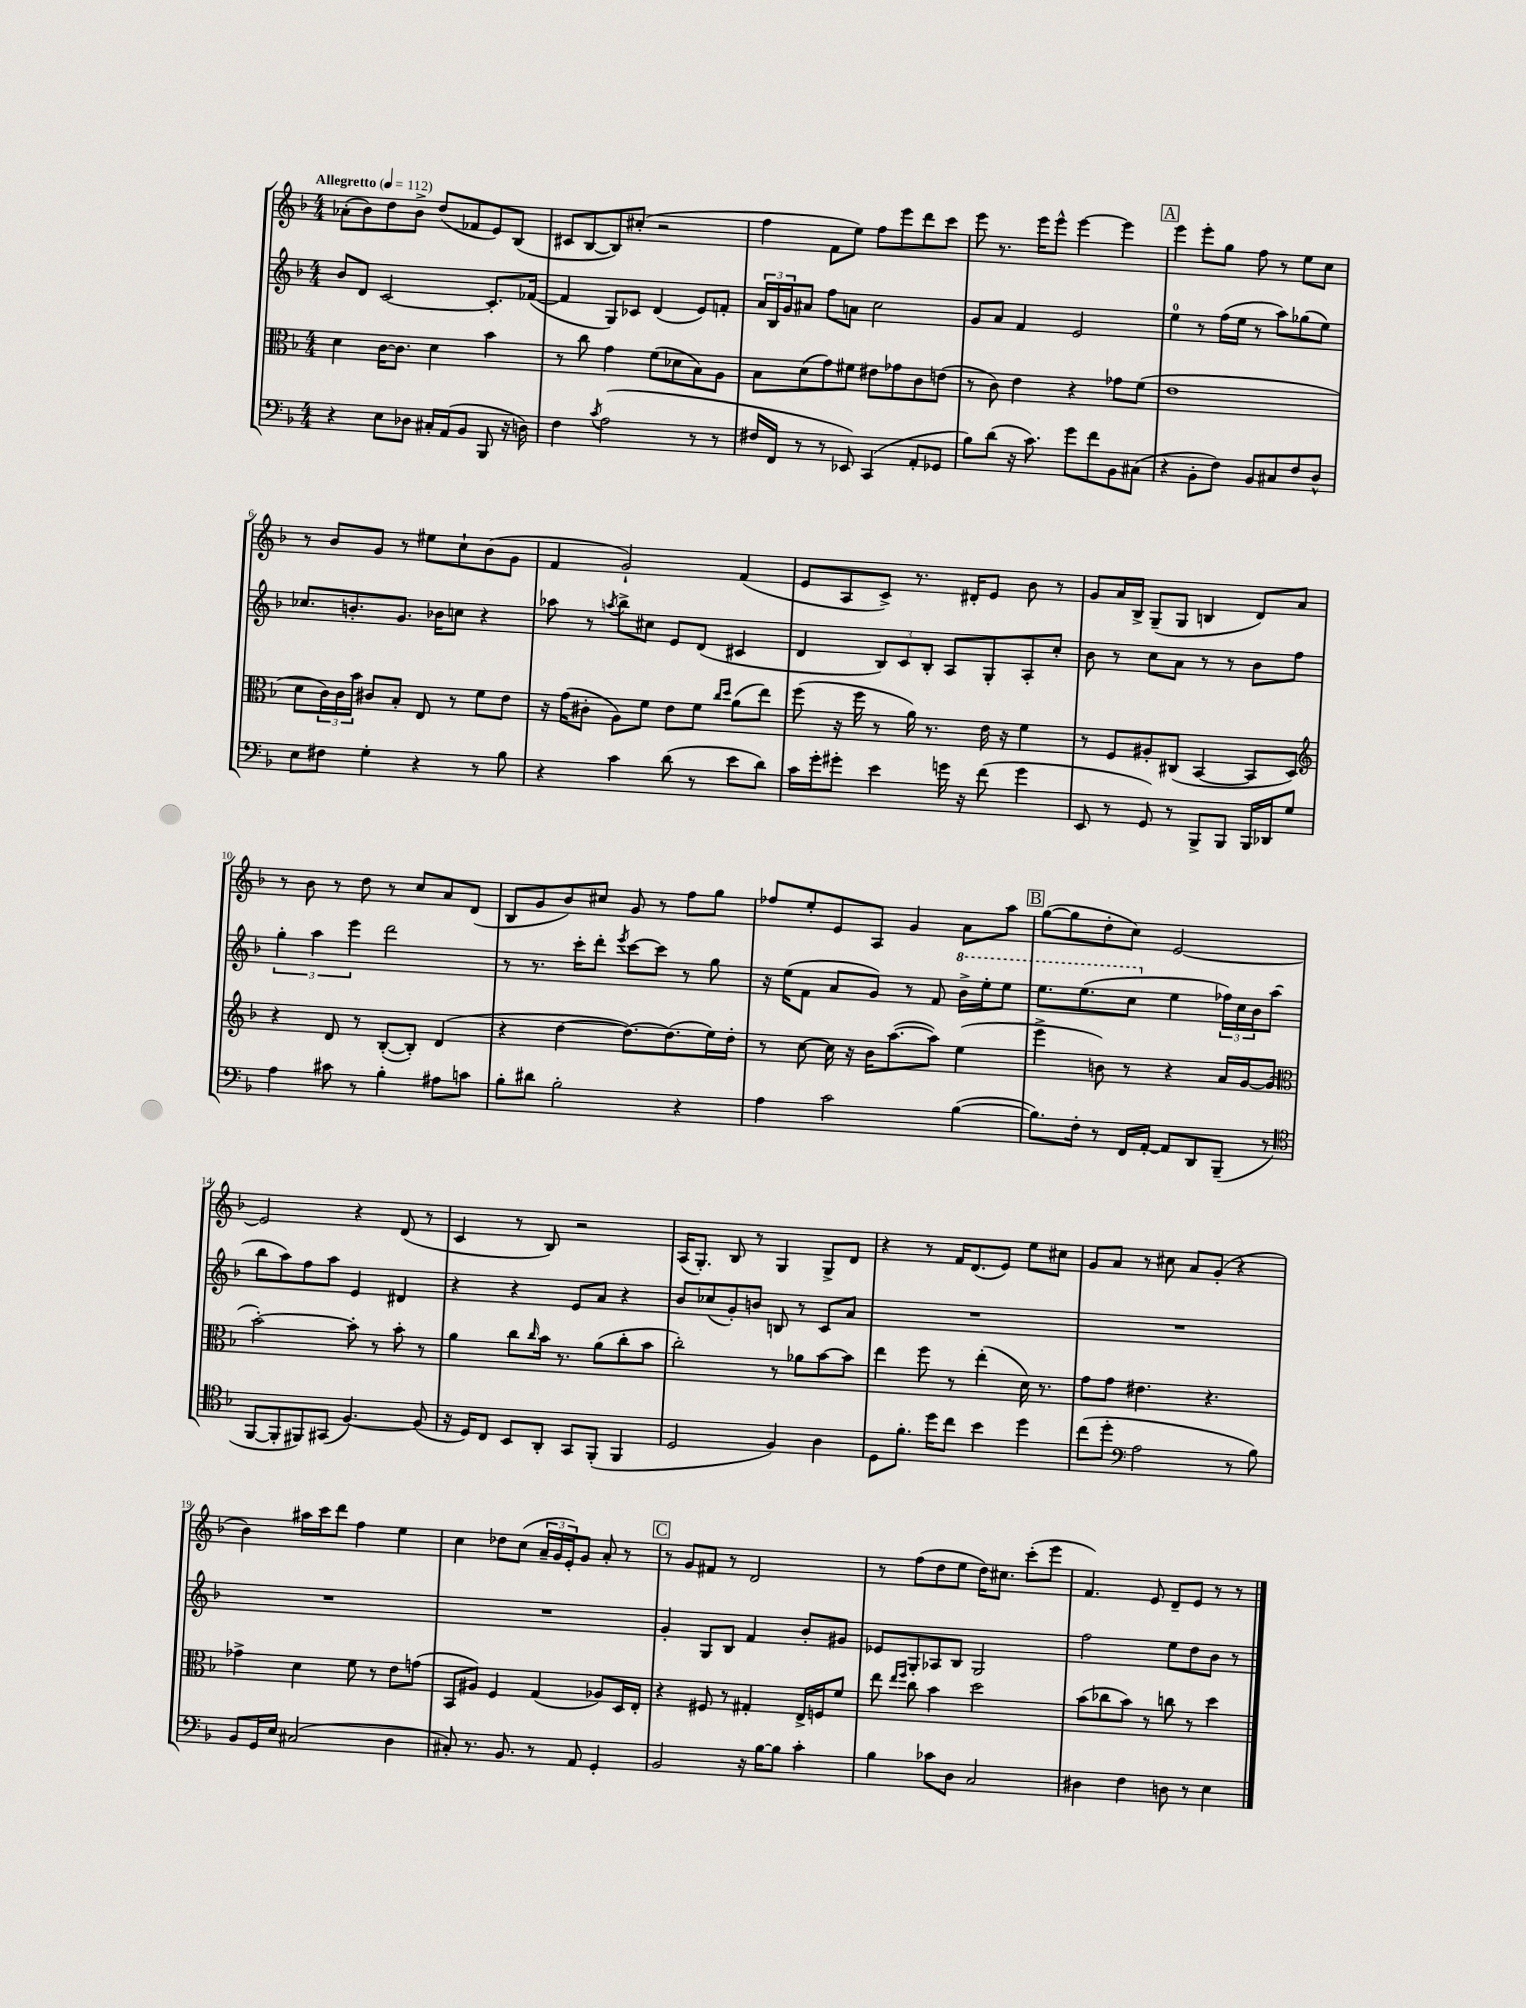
<<
\new StaffGroup <<
\new Staff = "s0" {
    \clef treble \key f \major \numericTimeSignature \time 4/4 \tempo "Allegretto" 4 = 112
    aes'8-.( bes'8) d''8 bes'8-> d''8( fes'8 e'8) bes8( |
    cis'8 bes8~ bes8) cis''8-.( r2 |
    f''4 f'8 e''8) f''8 e'''8 d'''8 c'''8 |
    e'''8 r8. e'''16 e'''8-^ e'''4~ e'''4 |
    \mark \markup { \box "A" } e'''4 e'''8-. g''8 f''8 r8 e''8 c''8 |
    r8 bes'8 g'8 r8 eis''8 c''8-! bes'8( g'8 |
    f'4 g'2-!) f'4( |
    e'8 a8 c'8->) r8. dis'16-. e'8 bes'8 r8 |
    g'8 a'16 bes16-> g8--( g8 b4 d'8) a'8 |
    r8 bes'8 r8 d''8 r8 c''8 a'8 d'8( |
    bes8 g'8 bes'8) cis''8 g'8 r8 f''8 g''8 |
    fes''8 e''8-. e'8 a8 g'4 a'8 a''8 |
    \mark \markup { \box "B" } g''8~( g''8 d''8-. c''8) e'2~ |
    e'2 r4 d'8( r8 |
    c'4 r8 bes8) r2 |
    a16( g8.-.) bes8 r8 g4 g8-> d'8 |
    r4 r8 f'16 d'8.( e'8) e''8 cis''8 |
    g'8 a'8 r8 cis''8 a'8 g'8-.( r4 |
    bes'4) ais''16 c'''16 d'''8 f''4 e''4 |
    c''4 des''8 c''8( \tuplet 3/2 { a'16-- g'16 e'16-.) } g'8 a'8-. r8 |
    \mark \markup { \box "C" } r8 g'8 fis'8 r8 d'2 |
    r8 f''8( d''8 e''8 d''16) cis''8. c'''8-.( e'''8 |
    f'4.) e'8 d'8-- e'8 r8 r8 \bar "|." |
}
\new Staff = "s1" {
    \clef treble \key f \major \numericTimeSignature \time 4/4
    bes'8 d'8 c'2~ c'8.-. fes'16~( |
    fes'4 g8) ces'8 d'4( e'8) f'8-. |
    \tuplet 3/2 { a'16 bes16 g'16 } ais'8 f''8 a'8 c''2 |
    g'8 a'8 f'4 e'2 |
    \mark \markup { \box "A" } e''4-0 r8 f''16( e''16 r8 a''8) ges''8( e''8) |
    ces''8. b'8.-. g'8. bes'16 c''8 r4 |
    aes''8 r8 \acciaccatura { a''8 } bes''8-> cis''8 e'8 d'8( cis'4 |
    d'4 \tuplet 3/2 { bes8) c'8 bes8-. } a8 g8-. a8-. c''8-. |
    bes'8 r8 c''8 a'8 r8 r8 bes'8 f''8 |
    \tuplet 3/2 { g''4-. a''4 e'''4 } d'''2 |
    r8 r8. c'''16-. d'''8-. \acciaccatura { e'''8 } c'''8~ c'''8 r8 g''8 |
    r16 e''16( f'8 a'8 g'8) r8 f'8 \ottava #1 bes''16-> e'''16-. e'''8 |
    \mark \markup { \box "B" } e'''8. e'''8.( c'''8 \ottava #0 e''4 \tuplet 3/2 { fes''16) c''16 bes'16 } a''8( |
    bes''8 a''8) f''8 a''8 e'4 dis'4 |
    r4 r4 e'8 a'8 r4 |
    bes'8 ces''8( g'8-.) b'8 b8 r8 c'8 a'8 |
    R1 |
    R1 |
    R1 |
    R1 |
    \mark \markup { \box "C" } g'4-. g8 bes8 f'4 bes'8-. gis'8 |
    ees'8 g8-. aes8 bes8 g2 |
    f''2 e''8 d''8 bes'8 r8 \bar "|." |
}
\new Staff = "s2" {
    \clef alto \key f \major \numericTimeSignature \time 4/4
    d'4 c'16~ c'8. d'4 bes'4 |
    r8 c''8 g'4 f'8( des'8 bes8) a8 |
    bes8 d'8( g'8) fis'8 eis'8 ges'8 c'8 e'8( |
    r8 c'8) e'4 r4 ges'8 f'8( |
    \mark \markup { \box "A" } e'1 |
    d'8 \tuplet 3/2 { c'16) c'16 bes'16 } cis'8 bes8-. e8 r8 f'8 e'8 |
    r16 g'16( cis'8-. a8) f'8 e'8 f'8 \grace { c''16 d''16 } a'8( e''8) |
    f''8( r16 f''16 r8 a'16) r8. e'16 r16 f'4 |
    r8 f8 ais8-. cis8( bes,4~ bes,8 d8) |
    \clef treble r4 d'8 r8 bes8~-.( bes8-.) d'4( |
    r4 d''4~ d''8.~) d''8.( e''16) d''16-. |
    r8 c''8~ c''16 r16 bes'16 a''8.~( a''8) e''4( |
    \mark \markup { \box "B" } e'''4-> b'8) r8 r4 a'16 g'16~ g'8( |
    \clef alto bes'2~-.) bes'8-. r8 bes'8-. r8 |
    a'4 c''8 \grace { c''16 } bes'16 r8. a'8( c''8-. bes'8 |
    c''2-.) r8 aes'8 bes'8~ bes'8 |
    e''4 f''8 r8 e''4-.( d'16) r8. |
    g'8 g'8 eis'4. r4. |
    ges'4-> d'4 f'8 r8 e'8 g'8( |
    bes,8 ais8) f4 g4( aes8) d16 e16-. |
    \mark \markup { \box "C" } r4 fis8 r8 gis4-. e16-> f16 f'8 |
    e''8 \grace { e''16 f''16 } c''8 bes'4 d''2 |
    bes'8( ces''8 bes'8) r8 c''8 r8 d''4 \bar "|." |
}
\new Staff = "s3" {
    \clef bass \key f \major \numericTimeSignature \time 4/4
    r4 e8 des8 cis16-. a,16( bes,8 bes,,8 r16 d16) |
    f4 \acciaccatura { c'8 } a2( r8 r8 |
    fis16 f,16 r8 r8 ees,8) c,4( a,8-. ges,8 |
    bes8) d'8( r16 c'8.) g'8 f'8 bes,8 cis8( |
    \mark \markup { \box "A" } r4 bes,8-. f8) bes,8 cis8 f8 d8-^ |
    e8 fis8 g4-. r4 r8 bes8 |
    r4 c'4 d'8( r8 e'8 d'8) |
    c'16 g'16-. gis'8-. e'4 g'16 r16 f'8( g'4 |
    e,8 r8 g,8) r8 bes,,8-> bes,,8 bes,,16 des,16 g8 |
    a4 cis'8 r8 bes4-. ais8 c'8 |
    bes8-. dis'8 bes2-. r4 |
    a4 c'2 bes4~( |
    \mark \markup { \box "B" } bes8.) f16-. r8 f,16 a,16~-. a,8 d,8 bes,,8--( r8 |
    \clef tenor f,8~ f,8-. fis,8) gis,8( f4.~) f8( |
    r16 d16) c8 bes,8 a,8-. g,8 f,8-.( f,4 |
    d2 f4) a4 |
    d8 f'8.-. d''16 c''8 bes'4 d''4 |
    c''8( d''8-. \clef bass a2 r8 bes8) |
    bes,8 g,16 e16 cis2( d4 |
    cis8-.) r8. bes,8. r8 a,8 g,4-. |
    \mark \markup { \box "C" } bes,2 r16 bes16~ bes8 c'4-. |
    bes4 ces'8 d8 c2 |
    dis4 f4 d8 r8 e4 \bar "|." |
}
>>
>>
